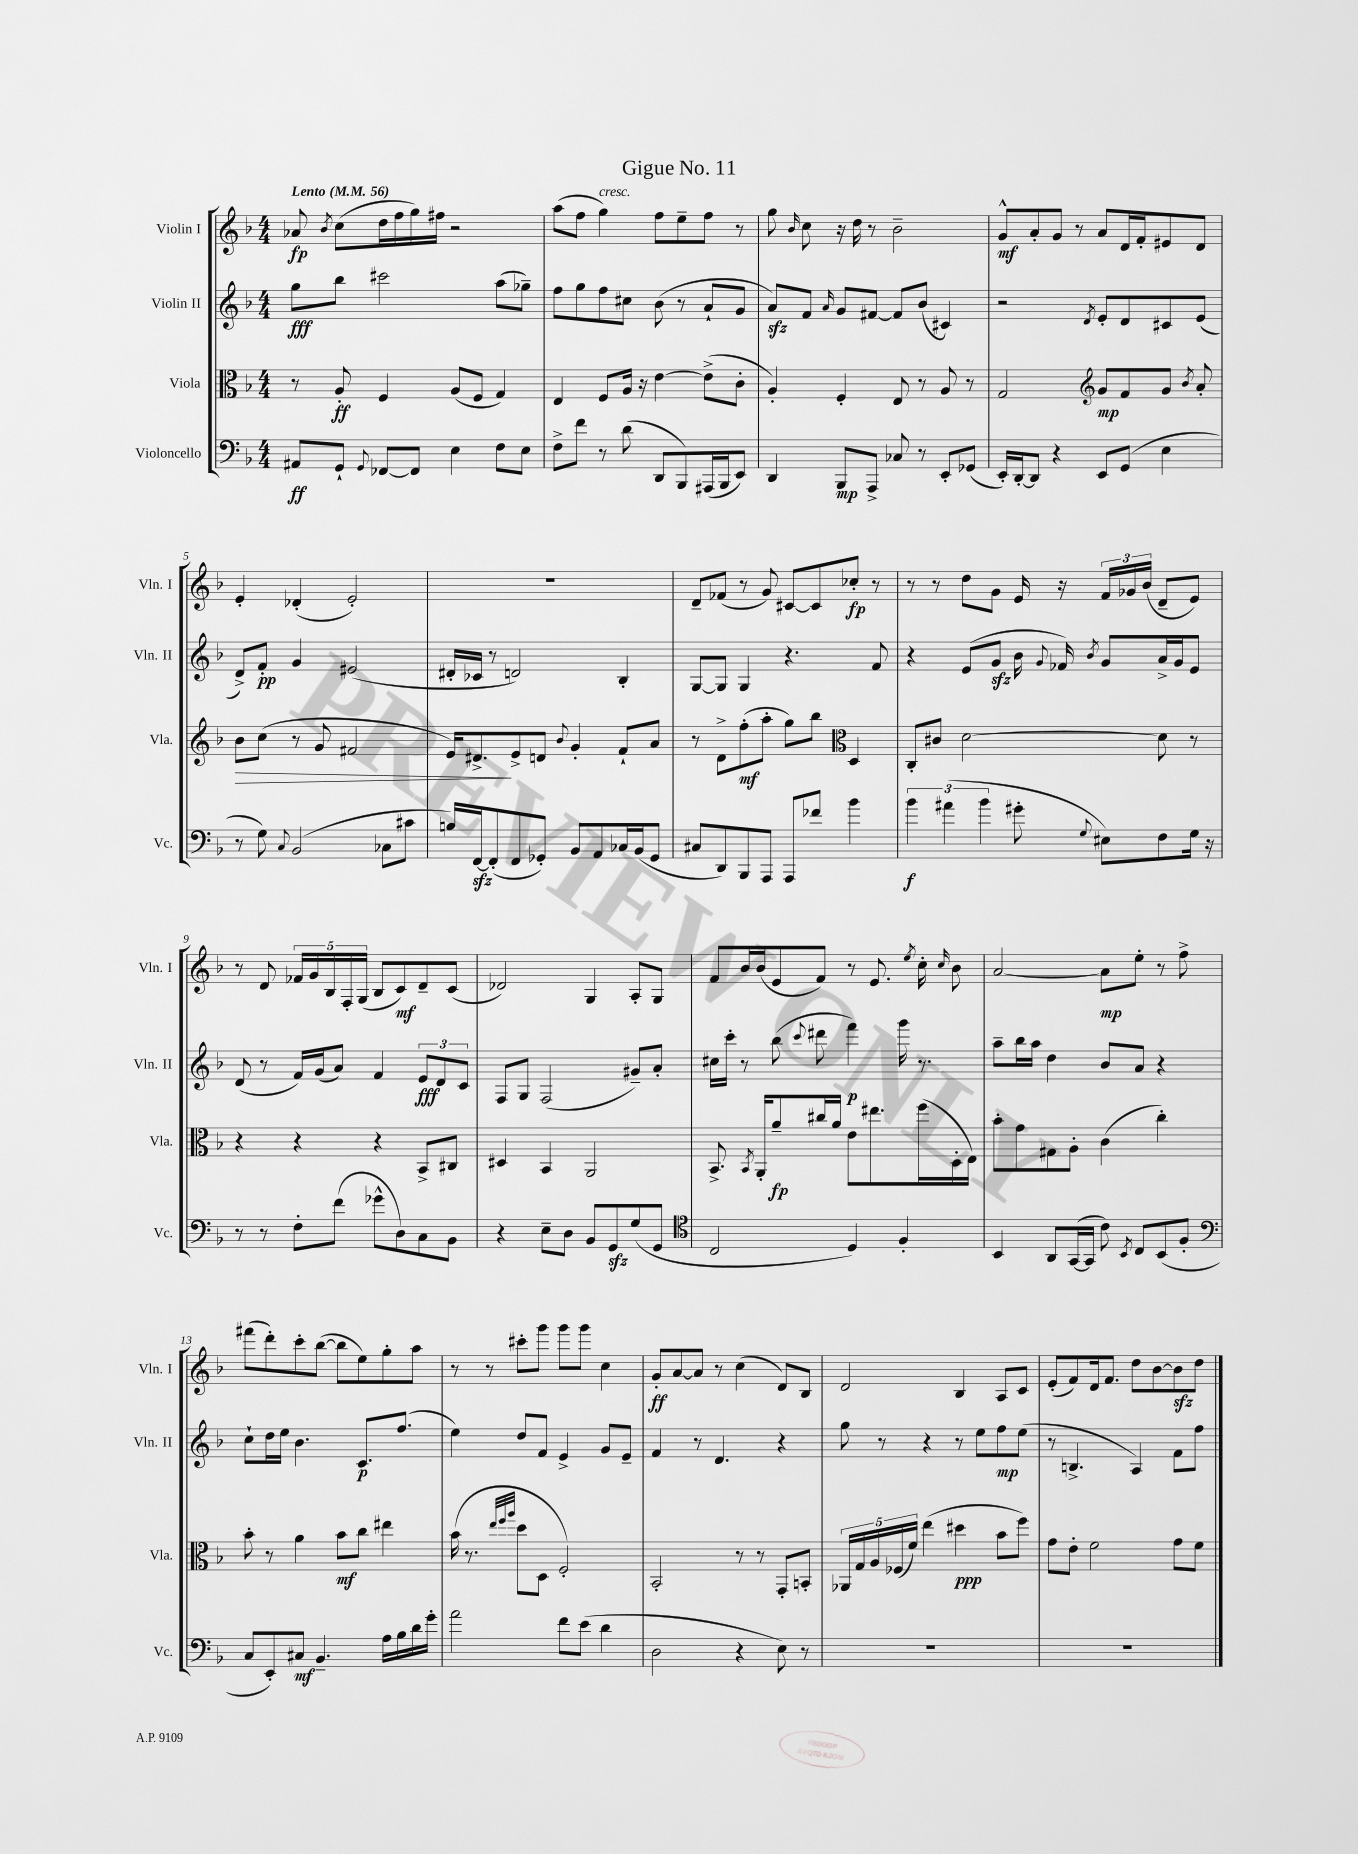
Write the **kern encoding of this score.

**kern	**dynam	**kern	**dynam	**kern	**dynam	**kern	**dynam
*part4	*part4	*part3	*part3	*part2	*part2	*part1	*part1
*staff4	*staff4	*staff3	*staff3	*staff2	*staff2	*staff1	*staff1
*I"Violoncello	*	*I"Viola	*	*I"Violin II	*	*I"Violin I	*
*I'Vc.	*	*I'Vla.	*	*I'Vln. II	*	*I'Vln. I	*
*clefF4	*	*clefC3	*	*clefG2	*	*clefG2	*
*k[b-]	*	*k[b-]	*	*k[b-]	*	*k[b-]	*
*M4/4	*	*M4/4	*	*M4/4	*	*M4/4	*
*MM56	*	*MM56	*	*MM56	*	*MM56	*
=1	=1	=1	=1	=1	=1	=1	=1
!	!	!	!	!	!	!LO:TX:a:B:t=Lento	!
8AA#X/L	ff	8r	.	8gg\L	fff	8a-X/	fp
.	.	.	.	.	.	8qb-/	.
8GG`/J	.	8A'/	ff	8bb-\J	.	(8cc\L	.
8qqGG/	.	.	.	.	.	.	.
[8FF-X/L	.	4F/	.	2ccc#X\	.	16dd\L	.
.	.	.	.	.	.	16ff\	.
8FF-/J]	.	.	.	.	.	16gg\)	.
.	.	.	.	.	.	16ff#X\JJ	.
4E\	.	(8A/L	.	.	.	2r	.
.	.	8F/J	.	.	.	.	.
8F\L	.	4G/)	.	(8aa\L	.	.	.
8E\J	.	.	.	8gg-X~\J)	.	.	.
=2	=2	=2	=2	=2	=2	=2	=2
8F^\L	.	4E/	.	8ff\L	.	(8aa\L	.
8f\J	.	.	.	8gg\	.	8ff\J	.
!	!	!	!	!	!	!LO:TX:a:i:t=cresc.	!
8r	.	8F/L	.	8ff\	.	4gg\)	.
(8d\	.	16A/Jk	.	8cc#X\J	.	.	.
.	.	16r	.	.	.	.	.
8DD/L	.	[4e\	.	(8b-\	.	8ff\L	.
8BBB-/)	.	.	.	8r	.	8ee~\	.
(16AAA#X/L	.	(8e^\L]	.	8a`/L	.	8ff\J	.
16BBB-/J	.	.	.	.	.	.	.
8EE/J)	.	8c'\J	.	8g/J	.	8r	.
=3	=3	=3	=3	=3	=3	=3	=3
4DD/	.	4A'/)	.	8azz/L)	.	8gg\	.
.	.	.	.	.	.	16qqb-/	.
.	.	.	.	8f/J	.	8cc\	.
.	.	.	.	16qqa/	.	.	.
8BBB-/L	mp	4F'/	.	8g/L	.	16r	.
.	.	.	.	.	.	16dd\	.
8AAA^/J	.	.	.	[8f#X/J	.	8r	.
8C-X/	.	8E/	.	8f#/L]	.	2b-~\	.
8r	.	8r	.	(8b-/J	.	.	.
8EE'/L	.	8A/	.	4c#X/)	.	.	.
(8GG-X/J	.	8r	.	.	.	.	.
=4	=4	=4	=4	=4	=4	=4	=4
16EE'/LL)	.	2G/	.	2r	.	8g^^/L	mf
[16DD'/J	.	.	.	.	.	.	.
8DD/J]	.	.	.	.	.	8a'/	.
4r	.	.	.	.	.	8g/J	.
.	.	.	.	.	.	8r	.
*	*	*clefG2	*	*	*	*	*
.	.	.	.	8qd/	.	.	.
8EE/L	.	8g/L	mp	8e'/L	.	8a/L	.
(8GG/J	.	8f/	.	8d/	.	16d/L	.
.	.	.	.	.	.	16f'/J	.
4E\	.	8g/J	.	8c#X/	.	8e#X/	.
.	.	8qb-/	.	.	.	.	.
.	.	8a'/	.	(8e/J	.	8d/J	.
!!LO:LB:g=z
=5	=5	=5	=5	=5	=5	=5	=5
!	!	!	!LO:HP:b	!	!	!	!
8r	.	8b-\L	>	8d^/L)	.	4e'/	.
8G\)	.	(8cc\J	.	8f'/J	pp	.	.
8qqC/	.	.	.	.	.	.	.
(2BB-/	.	8r	.	4g/	.	(4d-X'/	.
.	.	8g/	.	.	.	.	.
.	.	2f#X/	.	(2e#X/	.	2e'/)	.
8C-X\L	.	.	.	.	.	.	.
8c#X\J	.	.	.	.	.	.	.
=6	=6	=6	=6	=6	=6	=6	=6
16Bn/LL)	.	16e/KL)	.	16d#X'/LL	.	1r	.
[16FFzz/J	.	8.d#X^/	.	16c-X/JJ	.	.	.
(8FF'/]	.	.	.	8r	.	.	.
8FF/	.	8e^/	]	2dn/)	.	.	.
8GG-X'/J)	.	8dn/J	.	.	.	.	.
.	.	8qqb-/	.	.	.	.	.
8BB-/L	.	4g'/	.	.	.	.	.
8AA/	.	.	.	.	.	.	.
16C-X/L	.	8f`/L	.	4B-'/	.	.	.
(16BB-/J	.	.	.	.	.	.	.
8GG-/J	.	8a/J	.	.	.	.	.
=7	=7	=7	=7	=7	=7	=7	=7
8C#X/L	.	8r	.	[8G/L	.	8d~/L	.
8DD/)	.	8d^\L	.	8G/J]	.	(8f-X/J	.
8BBB-/	.	(8ff'\	mf	4G/	.	8r	.
8AAA/J	.	8aa'\J	.	.	.	8g/)	.
8AAA/L	.	8gg\L)	.	4.r	.	[8c#X/L	.
8f-X/J	.	8bb-\J	.	.	.	8c#/]	.
*	*	*clefC3	*	*	*	*	*
4b-\	.	4D/	.	.	.	8cc-X'/J	fp
.	.	.	.	8f/	.	8r	.
=8	=8	=8	=8	=8	=8	=8	=8
6b-\	f	8C'/L	.	4r	.	8r	.
.	.	8c#X/J	.	.	.	8r	.
(6a#X\	.	.	.	.	.	.	.
.	.	[2d\	.	(8e/L	.	8dd\L	.
6b-\	.	.	.	.	.	.	.
.	.	.	.	8gzz/J	.	8g\J	.
8g#X'\	.	.	.	16b-\	.	16e/	.
.	.	.	.	8qqg/	.	.	.
.	.	.	.	16f-X/)	.	16r	.
8qqG/	.	.	.	8qb-/	.	.	.
8E#X\L)	.	.	.	8g/L	.	24f/LL	.
.	.	.	.	.	.	24g-X/	.
.	.	.	.	.	.	(24b-/JJ	.
8F\	.	8d\]	.	16a^/L	.	8d~/L	.
.	.	.	.	16g/J	.	.	.
16G\Jk	.	8r	.	8e/J	.	8e/J)	.
16r	.	.	.	.	.	.	.
!!LO:LB:g=z
=9	=9	=9	=9	=9	=9	=9	=9
8r	.	4r	.	(8d/	.	8r	.
8r	.	.	.	8r	.	8d/	.
8F'\L	.	4r	.	16f/LL)	.	20f-X/LL	.
.	.	.	.	.	.	20g/	.
.	.	.	.	(16g/J	.	.	.
.	.	.	.	.	.	20B-/	.
(8f\J	.	.	.	8a/J)	.	.	.
.	.	.	.	.	.	20F'/	.
.	.	.	.	.	.	(20G/JJ	.
8g-X^^\L	.	4r	.	4f/	.	8B-/L	.
8D\)	.	.	.	.	.	8c/)	mf
8C\	.	8BB-^/L	.	12e/L	fff	8d~/	.
.	.	.	.	12d/	.	.	.
8BB-\J	.	8C#X/J	.	.	.	(8c/J	.
.	.	.	.	12c/J	.	.	.
=10	=10	=10	=10	=10	=10	=10	=10
4r	.	4D#X/	.	8F/L	.	2d-X/)	.
.	.	.	.	8G/J	.	.	.
8E~\L	.	4BB-/	.	(2F/	.	.	.
8D\J	.	.	.	.	.	.	.
8BB-/L	.	2AA/	.	.	.	4G/	.
8GGzz/	.	.	.	.	.	.	.
(8G/	.	.	.	8g#X~/L)	.	8A'/L	.
8GG/J	.	.	.	8a'/J	.	8G/J	.
=11	=11	=11	=11	=11	=11	=11	=11
*clefC4	*	*	*	*	*	*	*
2C/	.	8.BB-^/	.	16cc#X\LL	.	8f/L	.
.	.	.	.	16ccc'\JJ	.	.	.
.	.	.	.	8r	.	16b-/L	.
.	.	8qBB-/	.	.	.	.	.
.	.	16AA'/KL	.	.	.	(16b-/J	.
.	.	8a~/	fp	(8bb-\	.	8e/	.
.	.	.	.	8qqccc/	.	.	.
.	.	16cc#X/L	.	8ddd#X\	.	8f/J)	.
.	.	16a/JJ	.	.	.	.	.
4D/)	.	8e\L	.	4fff\)	p	8r	.
.	.	8.ee#X\	.	.	.	8.e/	.
4F'/	.	.	.	16ggg\	.	.	.
.	.	.	.	.	.	8qee/	.
.	.	(16ff\L	.	8.r	.	16cc'\	.
.	.	.	.	.	.	16qqcc/	.
.	.	16D'\	.	.	.	8b-\	.
.	.	16E\JJ)	.	.	.	.	.
=12	=12	=12	=12	=12	=12	=12	=12
4BB-/	.	8b-'\L	.	8aa~\L	.	[2a/	.
.	.	8g\	.	16bb-\L	.	.	.
.	.	.	.	16aa\JJ	.	.	.
8AA/L	.	8G#X\	.	4dd\	.	.	.
([16GG/L	.	8A'\J	.	.	.	.	.
16GG/JJ]	.	.	.	.	.	.	.
8c\)	.	(4c\	.	8b-/L	.	8a\L]	mp
8qBB-/	.	.	.	.	.	.	.
8C/L	.	.	.	8a/J	.	8ee'\J	.
(8BB-/	.	4cc'\)	.	4r	.	8r	.
8F'/J	.	.	.	.	.	8ff^\	.
!!LO:LB:g=z
=13	=13	=13	=13	=13	=13	=13	=13
*clefF4	*	*	*	*	*	*	*
8C/L	.	8b-'\	.	8cc`\L	.	(8fff#X\L	.
8EE'/)	.	8r	.	16dd\L	.	8ddd'\)	.
.	.	.	.	16ee\JJ	.	.	.
8C#X/J	mf	4a\	.	4.b-\	.	8ccc'\	.
4.BB-~/	.	.	.	.	.	([8bb-\J	.
.	.	8b-\L	mf	.	.	8bb-\L]	.
.	.	8cc\J	.	8.c/L	p	8ee\)	.
16A\LL	.	4ee#X\	.	.	.	8gg'\	.
16B-\	.	.	.	(8.ff/J	.	.	.
16d\	.	.	.	.	.	8aa\J	.
16g'\JJ	.	.	.	.	.	.	.
=14	=14	=14	=14	=14	=14	=14	=14
2a\	.	(16b-\	.	4ee\)	.	8r	.
.	.	8.r	.	.	.	.	.
.	.	.	.	.	.	8r	.
.	.	32qqee/LLL	.	.	.	.	.
.	.	32qqff/	.	.	.	.	.
.	.	32qqaa/JJJ	.	.	.	.	.
.	.	8dd\L	.	8dd/L	.	8ccc#X'\L	.
.	.	8D\J	.	8f/J	.	8ggg\J	.
8f\L	.	2F'/)	.	4e^/	.	8ggg\L	.
(8e\J	.	.	.	.	.	8ggg\J	.
4d\	.	.	.	8g/L	.	4cc\	.
.	.	.	.	8e~/J	.	.	.
=15	=15	=15	=15	=15	=15	=15	=15
2D\	.	2BB-'/	.	4f/	.	8g'/L	ff
.	.	.	.	.	.	[8a/	.
.	.	.	.	8r	.	8a/J]	.
.	.	.	.	4.d/	.	8r	.
4r	.	8r	.	.	.	(4cc\	.
.	.	8r	.	.	.	.	.
8E\)	.	8GG'/L	.	4r	.	8d/L)	.
8r	.	8BBn'/J	.	.	.	8B-/J	.
=16	=16	=16	=16	=16	=16	=16	=16
1r	.	20AA-X/LL	.	8gg\	.	2d/	.
.	.	20G/	.	.	.	.	.
.	.	20A/	.	.	.	.	.
.	.	.	.	8r	.	.	.
.	.	(20F-X/	.	.	.	.	.
.	.	20f/JJ)	.	.	.	.	.
.	.	(4ee\	.	4r	.	.	.
.	.	4dd#X\	ppp	8r	.	4B-/	.
.	.	.	.	8ee\L	.	.	.
.	.	8b-\L	.	8ff\	mp	8A/L	.
.	.	8ff\J)	.	(8ee\J	.	8c/J	.
=17	=17	=17	=17	=17	=17	=17	=17
1r	.	8g\L	.	8r	.	(8e'/L	.
.	.	8e'\J	.	4.Bn^/	.	8f/)	.
.	.	2f\	.	.	.	16d/k	.
.	.	.	.	.	.	8.f/J	.
.	.	.	.	4A/)	.	8dd\L	.
.	.	.	.	.	.	[8b-\	.
.	.	8g\L	.	8f\L	.	8b-zz\]	.
.	.	8f\J	.	8ff\J	.	8dd\J	.
==	==	==	==	==	==	==	==
*-	*-	*-	*-	*-	*-	*-	*-
